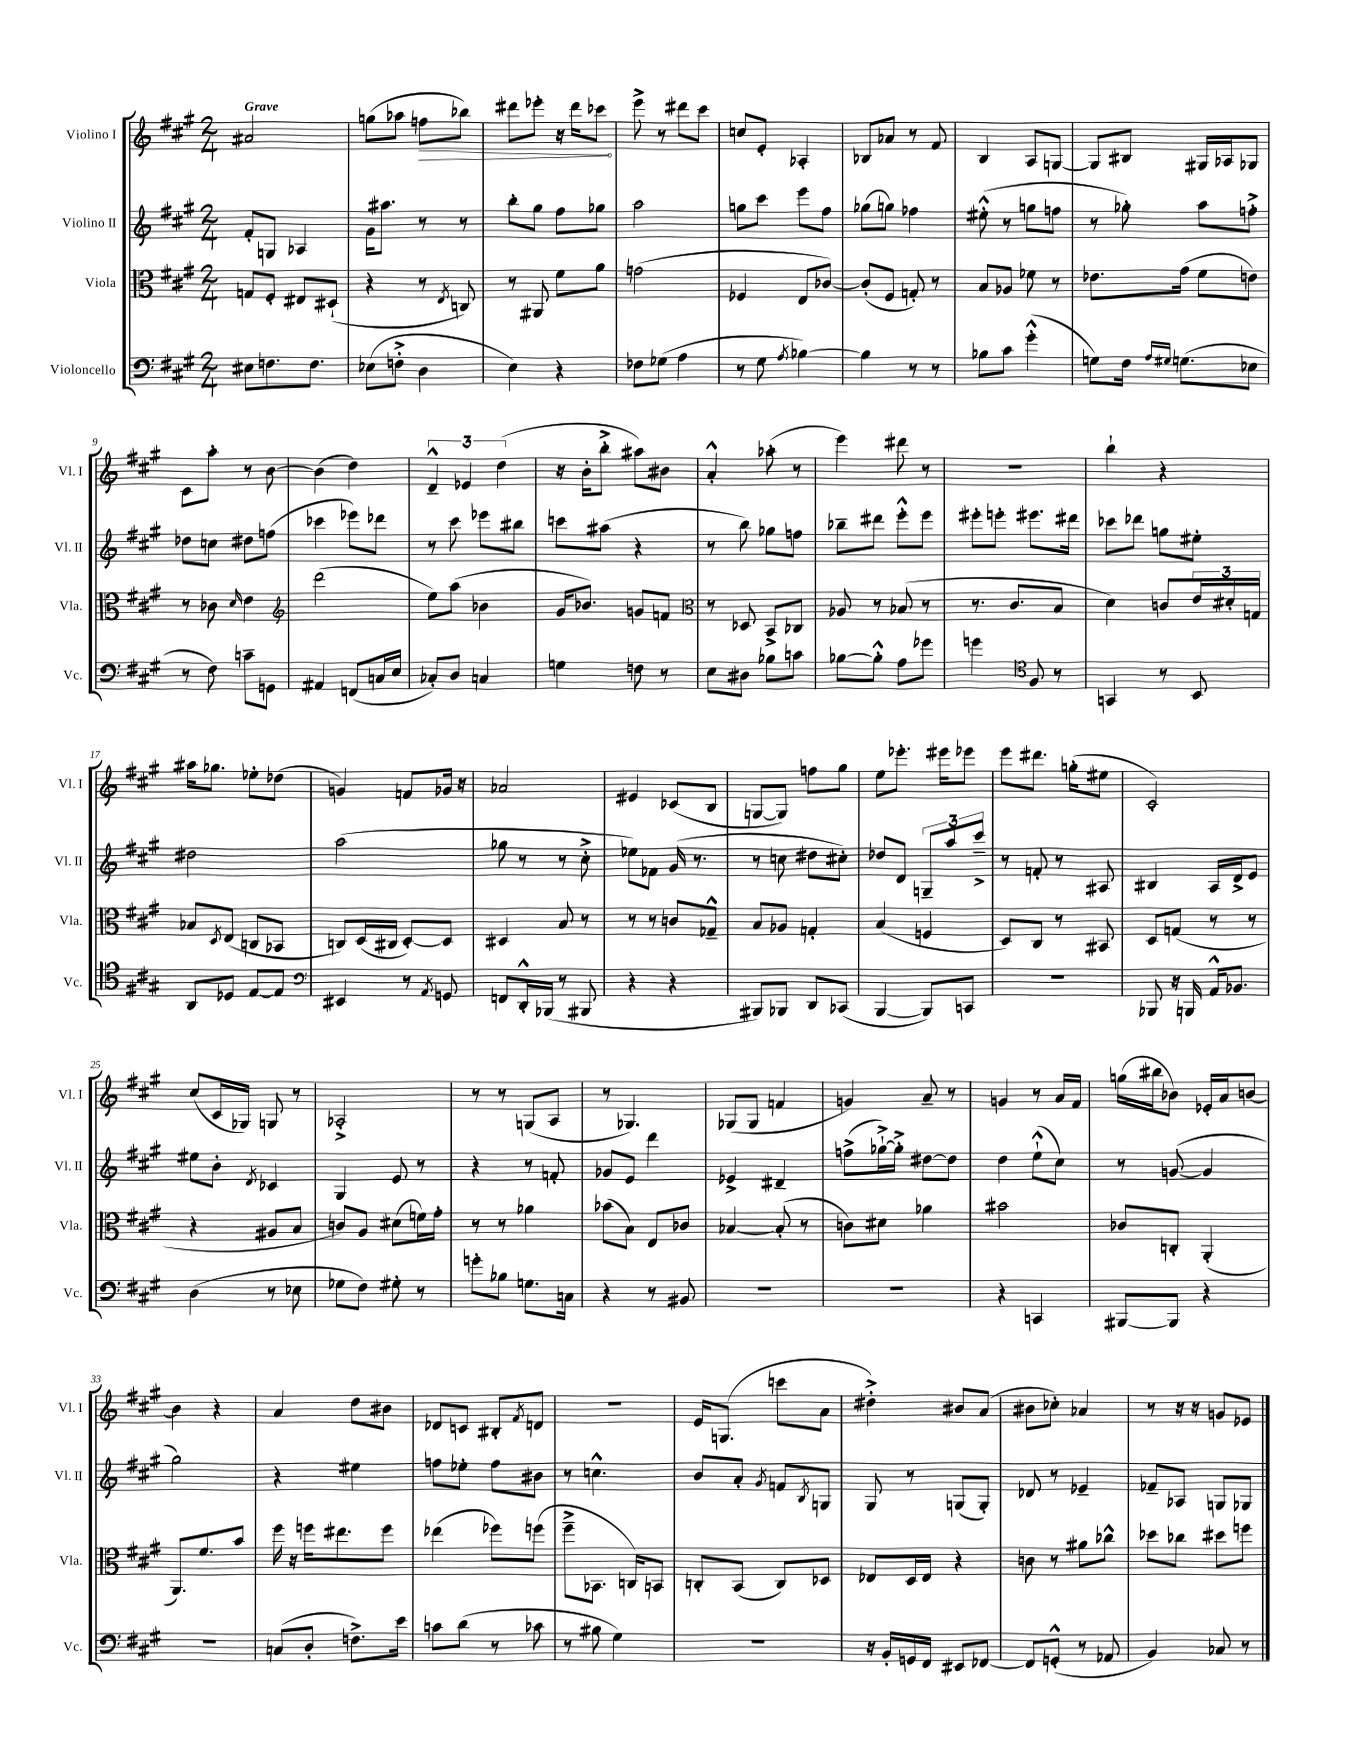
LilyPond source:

<<
\new StaffGroup <<
\new Staff = "s0" \with { instrumentName = "Violino I" shortInstrumentName = "Vl. I" } {
    \clef treble \key a \major \numericTimeSignature \time 2/4 \tempo "Grave"
    ais'2 |
    g''8( aes''8 \once \override Hairpin.circled-tip = ##t f''8\> bes''8) |
    dis'''8 ees'''8-. r16 dis'''16 ces'''8\! |
    e'''8-> r8 dis'''8 cis'''8 |
    c''8 e'8-. aes4-. |
    bes8 aes'8 r8 fis'8 |
    b4 a8 g8~ |
    g8 bis8 gis16 aes16 ges8 |
    cis'8 a''8-. r8 b'8~ |
    b'4( d''4) |
    \tuplet 3/2 { d'4---^ ees'4 d''4( } |
    r16 b'16-. b''8-.-> ais''8) bis'8 |
    a'4-.-^ aes''8-.( r8 |
    e'''4) dis'''8 r8 |
    R2 |
    b''4-! r4 |
    ais''16 ges''8. ees''8-. des''8( |
    g'4) f'8 ges'16 r16 |
    aes'2 |
    eis'4 ces'8( b8 |
    g8~ g8) f''8 gis''8 |
    e''8 ees'''8.-. eis'''16 ees'''8 |
    e'''8 dis'''8. g''16-.( eis''8 |
    cis'2-.) |
    cis''8( cis'16 ges16) g8 r8 |
    aes2-.-> |
    r8 r8 g8( a8 |
    r8 ges4.) |
    ges8( ges8 f'4 |
    g'4) a'8-- r8 |
    g'4 r8 a'16 fis'16 |
    g''16( bis''16 bes'8) ees'16-. a'16 b'8~ |
    b'4 r4 |
    a'4 d''8 bis'8 |
    des'8 c'8 bis8-. \acciaccatura { fis'8 } d'8 |
    R2 |
    e'16 g8.( c'''8 a'8 |
    dis''4-.->) bis'8 a'8( |
    bis'8 ces''8-.) aes'4 |
    r8 r16 r16 g'8 ees'8 \bar "|." |
}
\new Staff = "s1" \with { instrumentName = "Violino II" shortInstrumentName = "Vl. II" } {
    \clef treble \key a \major \numericTimeSignature \time 2/4
    fis'8-. g8 aes4 |
    gis'16 ais''8. r8 r8 |
    b''8-. gis''8 fis''8 ges''8 |
    a''2 |
    g''8 cis'''8 e'''8 fis''8 |
    ges''8( g''8) fes''4 |
    eis''8-.-^( r8 g''8 f''8 |
    r8 ges''8-.) a''8 f''8-.-> |
    des''8 c''8 dis''8 f''8( |
    ces'''4 ees'''8) des'''8 |
    r8 cis'''8 ees'''8 bis''8 |
    c'''8 ais''8( r4 |
    r8 b''8) ges''8 f''8 |
    bes''8-- dis'''8 e'''8-.-^ e'''8 |
    eis'''8-. e'''8-. eis'''8. dis'''16 |
    ces'''8 des'''8 g''8 eis''8-. |
    dis''2 |
    a''2( |
    ges''8 r8 r8 cis''8-.-> |
    ees''8) fes'8 gis'16( r8. |
    r8 c''8 dis''8 cis''8-.) |
    des''8 d'8 \tuplet 3/2 { g8-- a''8 cis'''8---> } |
    r8 f'8-. r8 ais8 |
    bis4 a16 d'16-> e'8 |
    eis''8 b'8-. \acciaccatura { d'8 } ces'4 |
    gis4 e'8 r8 |
    r4 r8 f'8-. |
    ges'8 e'8 d'''4 |
    ees'4-> dis'4-- |
    f''8->( ges''16~-!->) ges''16-.-> dis''8~ dis''8 |
    d''4 e''8-!-^( cis''8) |
    r8 g'8~( g'4 |
    gis''2) |
    r4 eis''4 |
    f''8 ees''8-. f''8 bis'8 |
    r8 c''4.-^ |
    b'8 a'8-. \acciaccatura { gis'8 } f'8 \acciaccatura { b8 } g8 |
    gis8 r8 g8( g8-.) |
    des'8 r8 ees'4-- |
    fes'8-- aes8 g8 ges8 \bar "|." |
}
\new Staff = "s2" \with { instrumentName = "Viola" shortInstrumentName = "Vla." } {
    \clef alto \key a \major \numericTimeSignature \time 2/4
    g8 fis8-. eis8 dis8-!( |
    r4 r8 \acciaccatura { e8 } c8) |
    r8 ais,8 fis'8 a'8 |
    g'2( |
    fes4 e8 ces'8~) |
    ces'8-.( fis8 g8-.) r8 |
    b8 aes8 fes'8 r8 |
    ees'8. gis'16( fis'8 e'8) |
    r8 ces'8 \grace { d'16 } e'4 |
    \clef treble d'''2( |
    e''8) a''8( bes'4 |
    gis'16 bes'8.) g'8 f'8 |
    \clef alto r8 des8 b,8-> ces8 |
    aes8 r8 bes8( r8 |
    r8. cis'8. b8 |
    d'4) c'8 \tuplet 3/2 { e'16 dis'16-. g16 } |
    bes8 \acciaccatura { d8 } e8( c8 bes,8 |
    c8) d16( cis16 d8~-.) d8 |
    dis4 b8 r8 |
    r8 r8 c'8 ges8---^ |
    b8 aes8 g4-. |
    b4( f4 |
    d8) cis8 r8 bis,8 |
    d8 g8( r8 r8 |
    r4 ais8 b8 |
    c'8) a8 dis'8( f'16) gis'16-. |
    r8 r8 aes'4 |
    bes'8( b8) e8 ces'8 |
    bes4~ bes8-.( r8 |
    c'8) dis'8 aes'4 |
    bis'2 |
    ces'8 c8-. a,4-.( |
    a,8.) fis'8. b'8 |
    fis''16 r16 f''16 eis''8. f''8 |
    ees''4( fes''8) f''8( |
    fis''8---> bes,8. c16) b,8 |
    c8-. b,8( c8) des8 |
    ees8 d16 ees16 r4 |
    c'8 r8 ais'8 ces''8-^ |
    des''8 ces''8 dis''8 f''8 \bar "|." |
}
\new Staff = "s3" \with { instrumentName = "Violoncello" shortInstrumentName = "Vc." } {
    \clef bass \key a \major \numericTimeSignature \time 2/4
    eis8 f8. f8. |
    ees8( f8-.-> d4 |
    e4) r4 |
    fes8 ges8( a4 |
    r8 gis8 \acciaccatura { a8 } bes4~) |
    bes4 r8 r8 |
    bes8 cis'8 gis'4-.-^( |
    g8) fis16 \grace { a16 gis16 } g8.( ees8 |
    r8 fis8) c'8-- g,8 |
    ais,4 f,8( c16 e16 |
    ces8-.) d8 c4 |
    g4 f8 r8 |
    e8 dis8 bes8 c'8 |
    bes8~ bes8-.-^ a8 ges'8 |
    g'4 \clef tenor fis8 r8 |
    g,4 r8 b,8 |
    a,8 des8 e8~ e8 |
    \clef bass eis,4 r8 \acciaccatura { a,8 } g,8 |
    f,8 d,16-.-^ bes,,16( r8 bis,,8 |
    r4 r4 |
    bis,,8) bes,,8 d,8 ces,8( |
    b,,4~ b,,8) c,8 |
    R2 |
    bes,,8 r16 b,,16 a,16-^ bes,8. |
    d4( r8 ees8 |
    ges8 fis8) gis8-. r8 |
    g'8-. bes8 g8. c16 |
    r4 r8 bis,8 |
    R2 |
    R2 |
    r4 c,4 |
    bis,,8~ bis,,8 r4 |
    r2 |
    c8( d8-. f8.->) e'16 |
    c'8 d'8( r8 ces'8 |
    r8 bis8 gis4) |
    r2 |
    r16 b,16-. g,16 fis,16 eis,8 fes,8~ |
    fes,8 g,8-.-^( r8 aes,8 |
    b,4) ces8 r8 \bar "|." |
}
>>
>>
